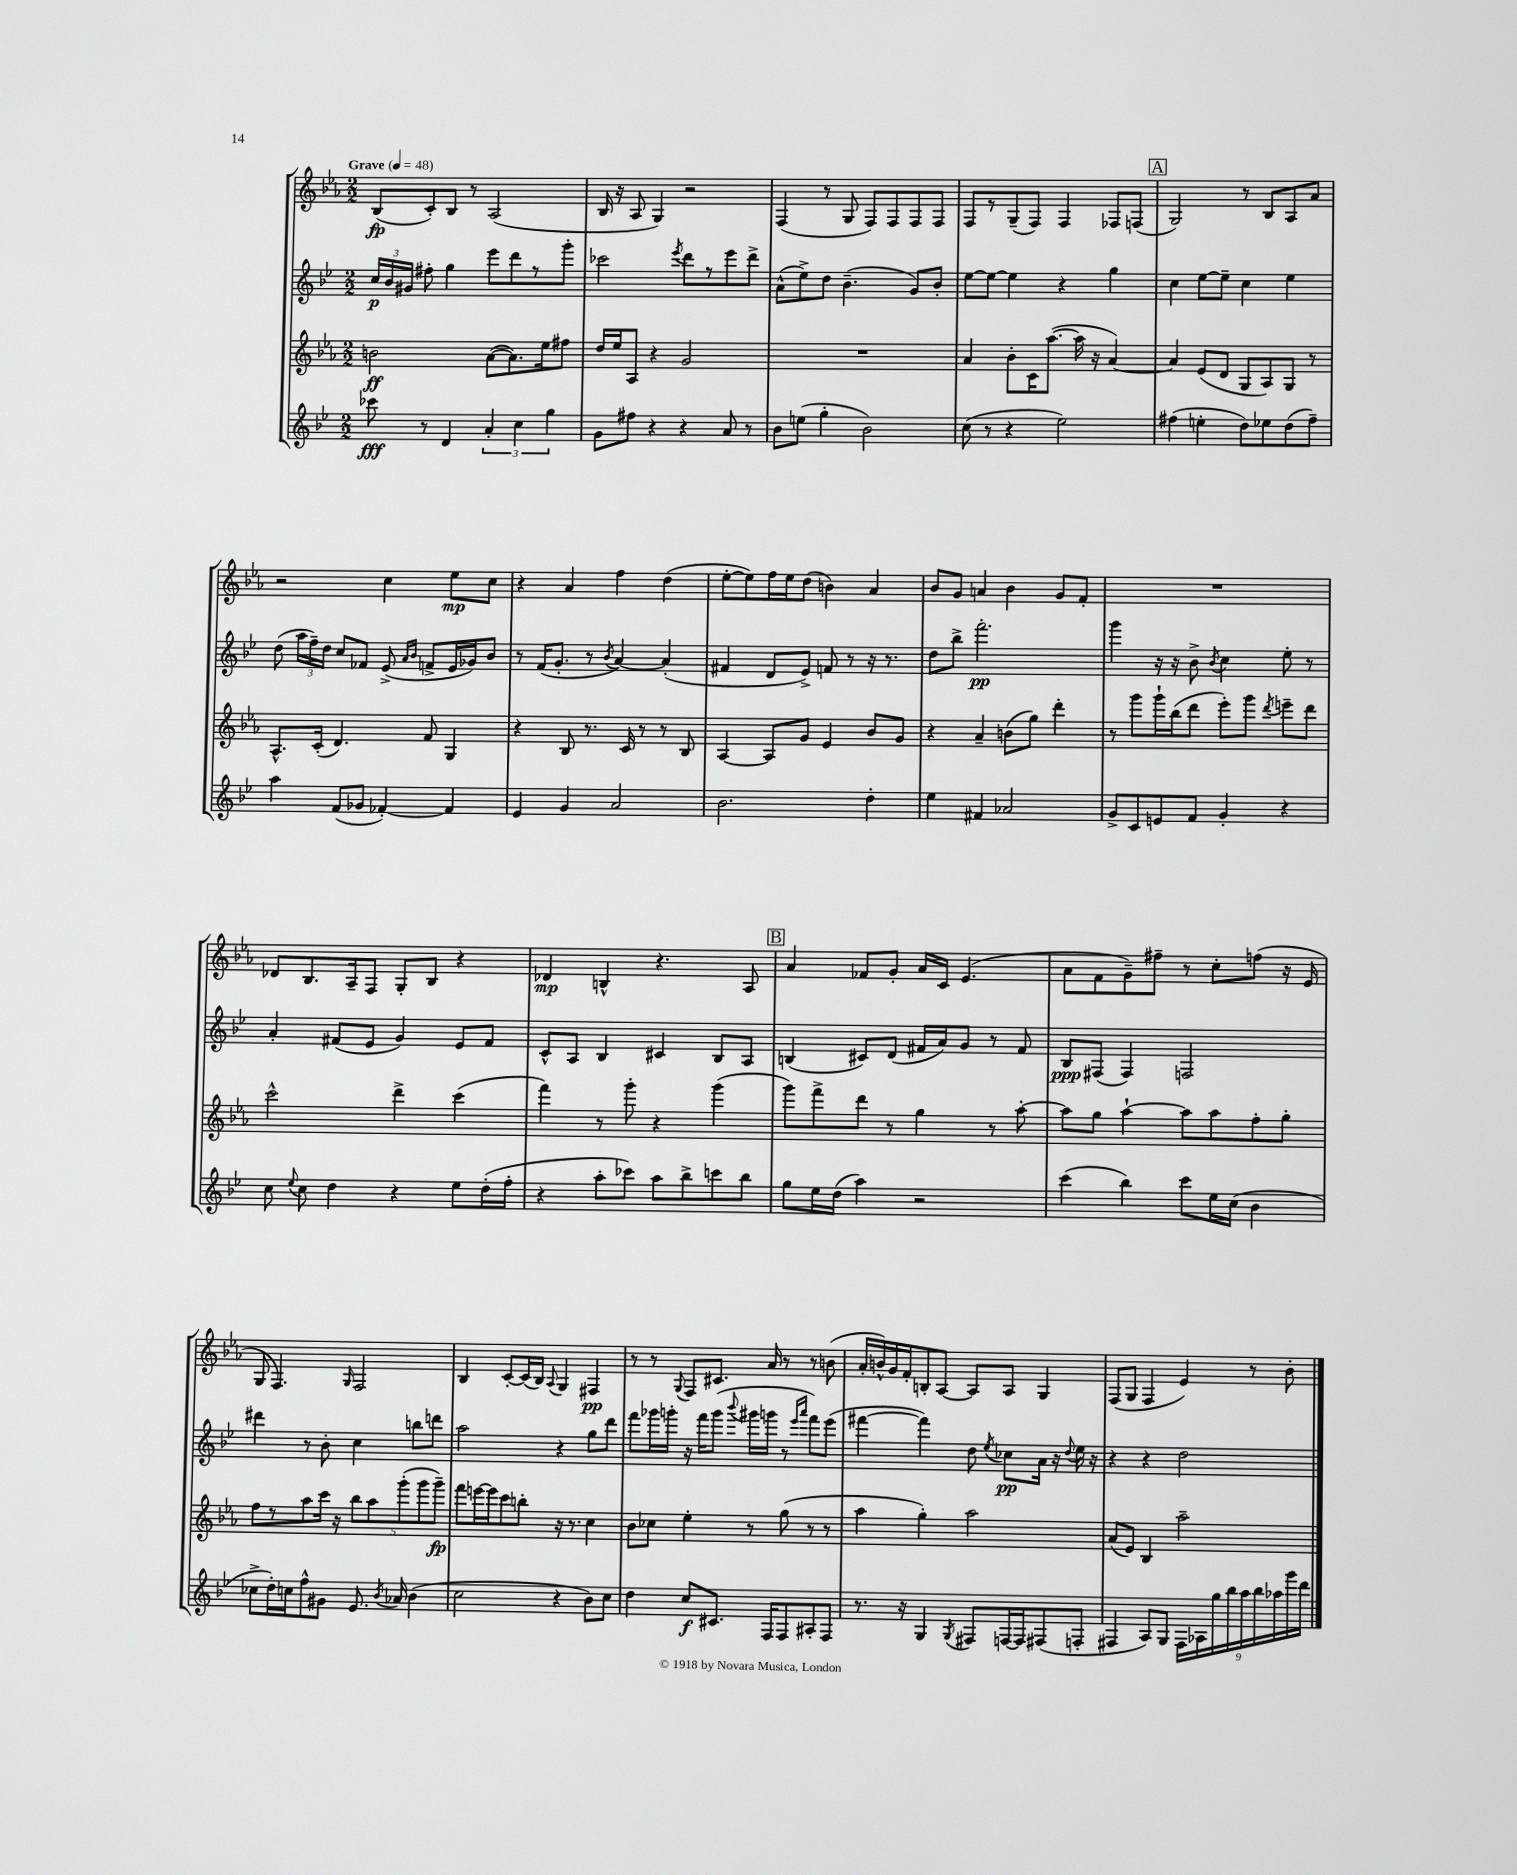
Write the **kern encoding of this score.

**kern	**kern	**kern	**kern
*staff4	*staff3	*staff2	*staff1
*clefG2	*clefG2	*clefG2	*clefG2
*k[b-e-]	*k[b-e-a-]	*k[b-e-]	*k[b-e-a-]
*M2/2	*M2/2	*M2/2	*M2/2
*MM48	*MM48	*MM48	*MM48
8ccc-\	2b\	24cc/LL	(8B-/L
.	.	24b-/	.
.	.	24g#/JJ	.
8r	.	8ff#'\	8c'/)
4d/	.	4gg\	8B-/J
.	.	.	8r
6a'/	([8a-\L	8eee-\L	(2A-/
.	8.a-\])	8ddd\	.
6cc\	.	.	.
.	.	8r	.
.	16ee-\k	.	.
6gg\	.	.	.
.	8ff#\J	8ggg'\J	.
=	=	=	=
8g\L	16dd/LL	2ccc-\	16B-/
.	16ee-/J	.	16r
8ff#\J	8A-/J	.	8A-/
4r	4r	.	4G/)
.	.	8qeee-/	.
4r	2g/	8ddd\L	2r
.	.	8r	.
8a/	.	8eee-\	.
8r	.	8ddd^\J	.
=	=	=	=
8b-\L	1r	(8a^^\L	(4F/
(8ee\J	.	8ee-^\)	.
4gg'\	.	8dd\J	8r
.	.	(4.b-~\	8G/
2b-\)	.	.	8F/L)
.	.	.	8F/
.	.	8g/L)	8F/
.	.	8b-'/J	8F/J
=	=	=	=
(8cc\	4a-/	[8ee-\L	8F/L
8r	.	8ee-\_J	8r
4r	8b-'\L	4ee-\]	(8G~/
.	16c\K	.	8F/J)
.	([8.aa-\J	.	.
2ee-\)	.	4r	4F/
.	16aa-\]	.	.
.	16r	.	.
.	[4a-/)	4gg\	8F-/L
.	.	.	(8F/J
=	=	=	=
(4ff#\	4a-/]	4cc\	2G/)
4ee'\	(8e-/L	[8ee-\L	.
.	8d/J	8ee-~\]J	.
8dd\L)	8G/L	4cc\	8r
8ee-\	8A-/)	.	8B-/L
(8dd\	8G/J	4ee-\	8A-/
8ff#~\J)	8r	.	8a-/J
=	=	=	=
4aa\	8.A-^^/L	(8dd\	2r
.	.	24aa\LL	.
.	.	24ff~\)	.
.	(16c'/Jk	.	.
.	.	24dd\JJ	.
(8f/L	4.d/)	8cc/L	.
8g-/J	.	8f-/J	.
[4f-'/)	.	(8e-^/	4cc\
.	.	16qqa/LL	.
.	.	16qqb-/JJ	.
.	8f/	8f^/L	.
4f-/]	4G/	16e-/L	8ee-\L
.	.	16g-/J)	.
.	.	8b-/J	8cc\J
=	=	=	=
4e-/	4r	8r	4r
.	.	(16f/LK	.
.	.	8.g'/J	.
4g/	8B-/	.	4a-/
.	8.r	8r	.
.	.	8qb-/	.
2a/	.	[4a/)	4ff\
.	16c/	.	.
.	8r	.	.
.	8r	(4a'/]	(4dd\
.	8B-/	.	.
=	=	=	=
2.b-\	[4A-/	4f#/	[8ee-'\L
.	.	.	8ee-\])
.	8A-/]L	8d/L	16ff\L
.	.	.	16ee-\J
.	8g/J	8e-^/J)	(8dd\J
.	4e-/	8f/	4b\)
.	.	8r	.
4dd'\	8b-/L	16r	4a-/
.	.	8.r	.
.	8g/J	.	.
=	=	=	=
4ee-\	4r	8dd\L	8b-/L
.	.	8bb-^\J	8g/J
4f#/	4a-~/	2.fff'\	4a/
2a-/	(8b\L	.	4b-\
.	8gg\J)	.	.
.	4ddd'\	.	8g/L
.	.	.	8f'/J
=	=	=	=
8g^/L	8r	4ggg\	1r
8c/	8ggg\L	.	.
8e/	16ggg`\L	16r	.
.	(16bb-\J	16r	.
8f/J	8ddd\J	8b-^\	.
.	.	8qb-/	.
4g'/	8eee-'\L)	4cc\	.
.	8ggg\J	.	.
.	8qddd/	.	.
4r	8eee~\L	8ee-'\	.
.	8ddd\J	8r	.
=	=	=	=
8cc\	2ccc^^\	4a'/	8d-/L
8qqee-/	.	.	.
8cc\	.	.	8.B-/
4dd\	.	(8f#/L	.
.	.	.	16A-~/k
.	.	8e-/J	8F/J
4r	4ddd^\	4g/)	8G'/L
.	.	.	8B-/J
8ee-\L	(4ccc\	8e-/L	4r
(16dd'\L	.	8f#/J	.
16ff'\JJ	.	.	.
=	=	=	=
4r	4fff\)	8c^^/L	4d-/
.	.	8A/J	.
8aa'\L	8r	4B-/	4B^^/
8ccc-\J)	8ggg'\	.	.
8aa\L	4r	4c#/	4.r
8bb-^\	.	.	.
8ccc\	(4ggg\	8B-/L	.
8bb-\J	.	8A/J	8A-/
=	=	=	=
8gg\L	8ggg\L)	(4B/	4a-/
16ee-\L	8fff^\	.	.
(16dd\JJ	.	.	.
4aa\)	8ddd\J	8c#/L)	8f-/L
.	8r	(8d/J	8g'/J
2r	4gg\	16f#/LL	16a-/LL
.	.	16a/J)	16c/JJ
.	.	8g/J	(4.e-/
.	8r	8r	.
.	[8aa-'\	8f#/	.
=	=	=	=
(4ccc\	8aa-\]L	8B-/L	8a-\L
.	8gg\J	(8F#/J	8f\
4bb-\)	[4aa-`\	4F#/)	8g~\)
.	.	.	8ff#~\J
8ccc\L	8aa-\]L	2F/	8r
16ee-\L	8aa-\	.	8cc'\L
(16cc\JJ	.	.	.
4b-\	8ff'\	.	(8ff\J
.	8gg'\J	.	16r
.	.	.	16e-/
=	=	=	=
8cc-^\L	8ff\L	4ddd#\	8G/
16dd'\L)	8r	.	4.F/)
16cc\J	.	.	.
8ff^^\	8aa-\	8r	.
8g#\J	16ccc\Jk	8b-'\	.
.	16r	.	.
.	.	.	16qqG/
8.e-/	10bb-\L	4cc\	2F/
.	10aa-\	.	.
8qb-/	.	.	.
16a-/	.	.	.
.	(10ggg'\	.	.
(4b-\	.	8bb\L	.
.	10ggg\	.	.
.	.	8ddd\J	.
.	10ggg~\J)	.	.
=	=	=	=
2cc\	8fff\L	2aa\	4B-/
.	[16eee\L	.	.
.	16eee\]J	.	.
.	8ccc\	.	[8c'/L
.	8bb'\J	.	(16c/]L
.	.	.	16B-/JJ)
.	.	.	8qqA-/
4r	16r	4r	4G/
.	8.r	.	.
8b-\L)	4cc\	8gg\L	4F#/
8cc\J	.	8ddd\J	.
=	=	=	=
4dd\	8b-\L	8fff\L	8r
.	8cc-\J	16ggg-\L	8r
.	.	16ggg'\JJ	.
.	.	.	8qqG/
8cc/L	4ee-'\	16r	8F/L
.	.	16fff\LK	.
8.c#/J	.	(8ggg\J	8.c#/J
.	.	8qqbbb-/	.
.	8r	16ggg#\LL	.
16F/LK	.	16ggg\JJ	16a-/
8F/	(8gg\	8r	8r
.	.	16qqeee-/LL	.
.	.	16qqaaa/JJ	.
8A#'/	8r	8fff\L)	8r
8F/J	8r	(8eee-\J	(8b\
=	=	=	=
8.r	4aa-\	[4fff#\	16a-'/LL
.	.	.	16b^^/)
.	.	.	16g/
16r	.	.	16f'/J
4G/	4gg'\)	4fff#\])	8B'/
.	.	.	[8A-/J
8qG/	.	.	.
8F#/L	2aa-\	8dd\	8A-/]L
.	.	8qee-/	.
[16F/L	.	8cc-\L	8A-/J
16F/]J	.	.	.
(8F#/	.	16a\Jk	4G/
.	.	16r	.
.	.	8qqdd/	.
8F'/J	.	16ee-\	.
.	.	16r	.
=	=	=	=
4F#/	(8a-/L	4r	(8F/L
.	8e-/J)	.	8G/J
8A/L)	4B-/	4r	4F/
8G/J	.	.	.
18F#\LL	2aa-~\	2dd\	4e-/)
18A-\	.	.	.
18gg\	.	.	.
18bb-\	.	.	.
18aa\	.	.	.
.	.	.	8r
18bb-\	.	.	.
18aa-\	.	.	.
.	.	.	8b-'\
18ggg\	.	.	.
18ddd\JJ	.	.	.
==	==	==	==
*-	*-	*-	*-
